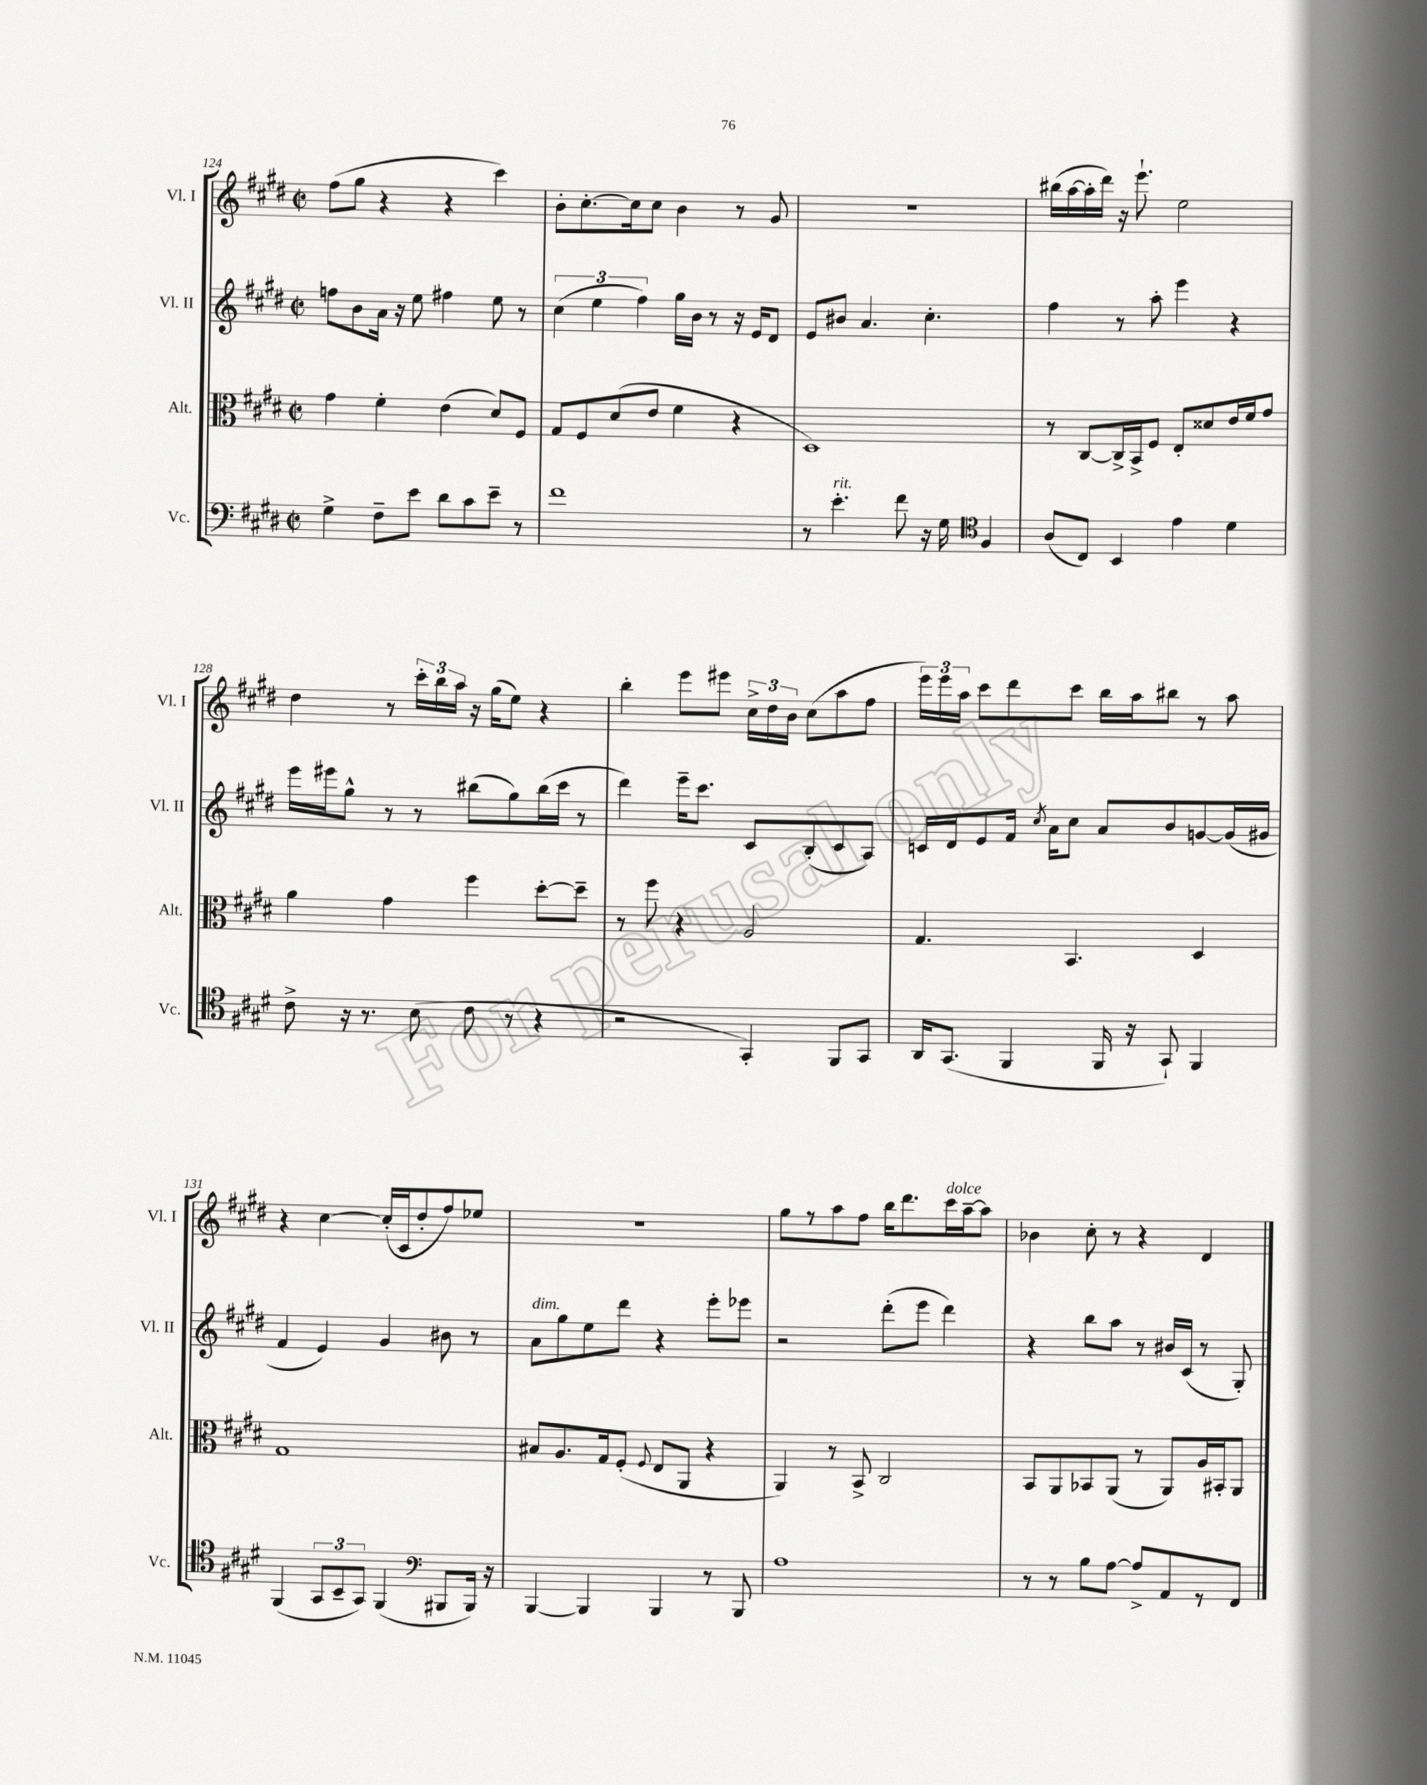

**kern	**kern	**kern	**kern
*staff4	*staff3	*staff2	*staff1
*clefF4	*clefC3	*clefG2	*clefG2
*k[f#c#g#d#]	*k[f#c#g#d#]	*k[f#c#g#d#]	*k[f#c#g#d#]
*M2/2	*M2/2	*M2/2	*M2/2
*met(c|)	*met(c|)	*met(c|)	*met(c|)
4G#^	4g#	8ff	(8ff#
.	.	8b	8gg#
8F#~	4f#'	16a	4r
.	.	16r	.
8e	.	8ee	.
8d#	(4e	4ff#	4r
8c#	.	.	.
8e~	8d#)	8ee	4ccc#)
8r	8F#	8r	.
=	=	=	=
1f#	8G#	(6cc#	8b'
.	8F#	.	[8.cc#'
.	.	6ee	.
.	(8d#	.	.
.	.	.	16cc#]
.	.	6ff#)	.
.	8e	.	8cc#
.	4f#	16gg#	4b
.	.	16b	.
.	.	8r	.
.	4r	16r	8r
.	.	16e	.
.	.	8d#	8g#
=	=	=	=
8r	1D#)	8e	1r
4.e'	.	8b#	.
.	.	4.a	.
8f#	.	.	.
16r	.	4.cc#'	.
16G#	.	.	.
*clefC4	*	*	*
4F#	.	.	.
=	=	=	=
(8A	8r	4ff#	(16bb#
.	.	.	[16aa
8C#)	[8C#	.	16aa']
.	.	.	16ddd#)
4BB	16C#^]	8r	16r
.	16BB^	.	8.eee`
.	8F#	8aa'	.
4e	8E'	4eee	2ee
.	8d##	.	.
4d#	16e	4r	.
.	16f#	.	.
.	8g#	.	.
=	=	=	=
8c#^	4a	16eee	4dd#
.	.	16eee#	.
16r	.	8gg#^^	.
8.r	.	.	.
.	4g#	8r	8r
(8B	.	8r	24ccc#'
.	.	.	24bb
.	.	.	24aa
8c#	4ff#	(8bb#	16r
.	.	.	(16gg#
8r	.	8gg#)	8ee)
4r	[8dd#'	(16bb#	4r
.	.	16ccc#	.
.	8dd#~]	8r	.
=	=	=	=
2r	8r	4ddd#)	4bb'
.	8ff#	.	.
.	4r	16eee~	8eee
.	.	8.ccc#	.
.	.	.	8eee#
4GG#')	2A	8c#	24cc#^
.	.	.	24dd#
.	.	.	24b
.	.	(8B'	(8cc#
8FF#	.	8c#	8aa
8GG#	.	8A)	8ff#
=	=	=	=
16AA	4.G#	16c	24eee)
.	.	.	24eee
(8.GG#	.	16d#	.
.	.	.	24aa
.	.	8e	8ccc#
4FF#	.	16f#	8ddd#
.	.	8qcc#	.
.	.	16a	.
.	4.BB	8cc#	8ccc#
16FF#	.	8a	16bb
16r	.	.	16aa
8GG#`)	.	8b	8bb#
4FF#	4D#	[8g	8r
.	.	(16g]	8aa
.	.	16g#	.
=	=	=	=
(4FF#	1G#	4f#	4r
12GG#	.	4e)	[4cc#
12BB~	.	.	.
12GG#)	.	.	.
(4FF#	.	4g#	(16cc#']
.	.	.	16c#
.	.	.	8dd#'
*clefF4	*	*	*
8BBB#	.	8b#	8ff#)
16BBB#)	.	8r	8ee-
16r	.	.	.
=	=	=	=
[4BBB	8B#	8a	1r
.	8.A	8gg#	.
4BBB]	.	8ee	.
.	16G#	.	.
.	(8F#'	8ddd#	.
.	8qqF#	.	.
4BBB	8E	4r	.
.	8AA	.	.
8r	4r	8eee'	.
8BBB	.	8eee-	.
=	=	=	=
1A	4AA)	2r	8gg#
.	.	.	8r
.	8r	.	8aa
.	8BB^	.	8ff#
.	2C#	(8ddd#'	16bb
.	.	.	8.ddd#
.	.	8eee	.
.	.	4ddd#)	16ccc#
.	.	.	[16aa~
.	.	.	8aa]
=	=	=	=
8r	8BB	4r	4b-
8r	8AA	.	.
8B	8BB-	8bb	8cc#'
[8A	(8AA	8aa	8r
8A^]	8r	8r	4r
8AA	8AA)	16b#	.
.	.	(16c#	.
8r	16A	8r	4d#
.	16BB#'	.	.
8FF#	8AA	8G#')	.
==	==	==	==
*-	*-	*-	*-
